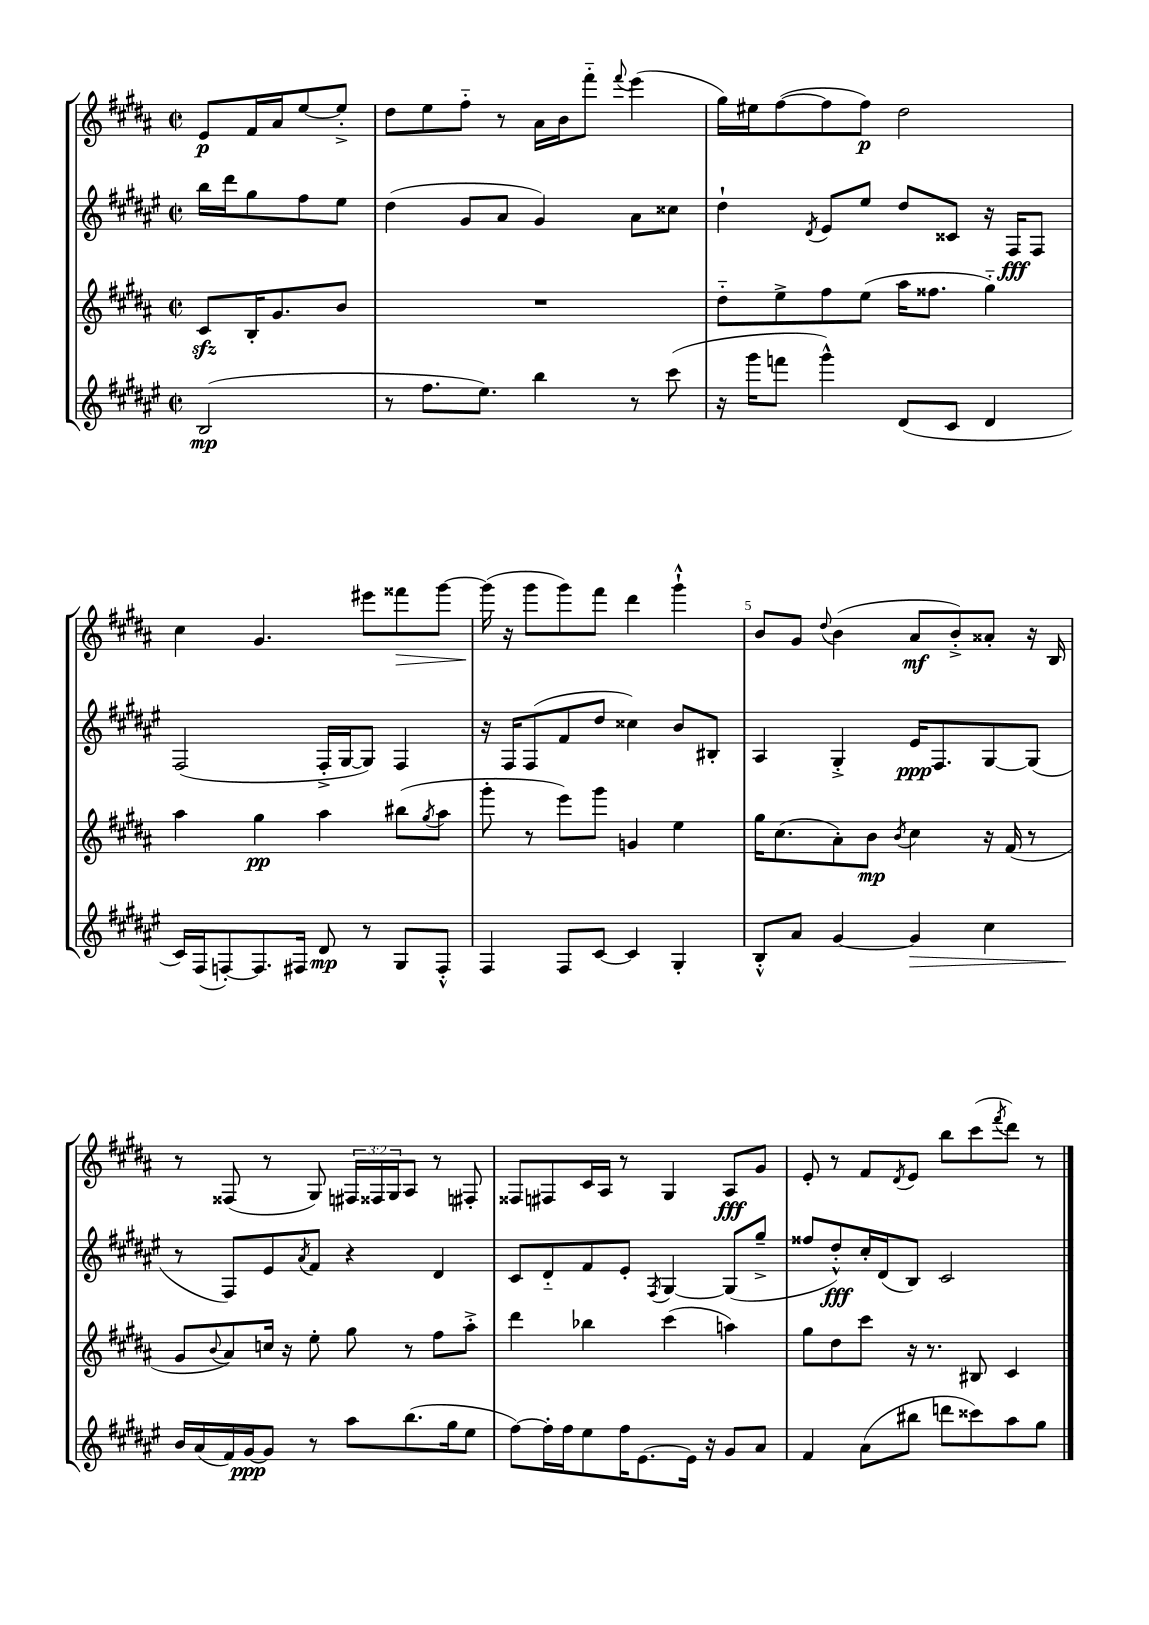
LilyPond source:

<<
\new StaffGroup <<
\new Staff = "s0" {
    \clef treble \key b \major \defaultTimeSignature \time 2/2 \override Staff.TupletNumber.text = #tuplet-number::calc-fraction-text \partial 2
    e'8\p fis'16 ais'16 e''8~ e''8-.-> |
    dis''8 e''8 fis''8-_ r8 ais'16 b'16 fis'''8-_ \appoggiatura { fis'''8 } e'''4( |
    gis''16) eis''16 fis''8~( fis''8 fis''8\p) dis''2 |
    cis''4 gis'4. eis'''8 fisis'''8\> gis'''8~ |
    gis'''16\!( r16 gis'''8 gis'''8) fis'''8 dis'''4 gis'''4-!-^ |
    b'8 gis'8 \appoggiatura { dis''8 } b'4( ais'8\mf b'8-.->) aisis'8-. r16 b16 |
    r8 fisis8( r8 gis8) \tuplet 3/2 { fis16 fisis16 gis16 } ais8 r8 fis8-. |
    fisis8 fis8 cis'16 ais16 r8 gis4 ais8\fff gis'8 |
    e'8-. r8 fis'8 \acciaccatura { dis'8 } e'8 b''8 cis'''8( \acciaccatura { fis'''8 } dis'''8) r8 \bar "|." |
}
\new Staff = "s1" {
    \clef treble \key fis \major \defaultTimeSignature \time 2/2 \partial 2
    b''16 dis'''16 gis''8 fis''8 eis''8 |
    dis''4( gis'8 ais'8 gis'4) ais'8 cisis''8 |
    dis''4-! \acciaccatura { dis'8 } eis'8 eis''8 dis''8 cisis'8 r16 fis16\fff fis8 |
    fis2( fis16-.-> gis16~ gis8) fis4 |
    r16 fis16 fis8( fis'8 dis''8 cisis''4) b'8 bis8-. |
    ais4 gis4-.-> eis'16\ppp fis8. gis8~ gis8( |
    r8 fis8) eis'8 \acciaccatura { ais'8 } fis'8 r4 dis'4 |
    cis'8 dis'8-_ fis'8 eis'8-. \acciaccatura { fis8 } gis4~ gis8( gis''8---> |
    fisis''8 dis''8-.-^\fff) cis''16-. dis'16( b8) cis'2 \bar "|." |
}
\new Staff = "s2" {
    \clef treble \key b \major \defaultTimeSignature \time 2/2 \partial 2
    cis'8\sfz b16-. gis'8. b'8 |
    R1 |
    dis''8-_ e''8-> fis''8 e''8( ais''16 fisis''8. gis''4-_) |
    ais''4 gis''4\pp ais''4 bis''8( \acciaccatura { gis''8 } ais''8 |
    gis'''8-. r8 e'''8) gis'''8 g'4 e''4 |
    gis''16 cis''8.( ais'8-.) b'8\mp \acciaccatura { b'8 } cis''4 r16 fis'16( r8 |
    gis'8 \appoggiatura { b'8 } ais'8) c''16 r16 e''8-. gis''8 r8 fis''8 ais''8-.-> |
    dis'''4 bes''4 cis'''4( a''4) |
    gis''8 dis''8 cis'''8 r16 r8. bis8 cis'4 \bar "|." |
}
\new Staff = "s3" {
    \clef treble \key fis \major \defaultTimeSignature \time 2/2 \partial 2
    b2\mp( |
    r8 fis''8. eis''8.) b''4 r8 cis'''8( |
    r16 gis'''16 f'''8 gis'''4-^) dis'8( cis'8 dis'4 |
    cis'16) fis16( f8~-.) f8. fis16 dis'8\mp r8 gis8 fis8-.-^ |
    fis4 fis8 cis'8~ cis'4 gis4-. |
    b8-.-^ ais'8 gis'4~ gis'4\> cis''4 |
    b'16\! ais'16( fis'16) gis'16~\ppp gis'8 r8 ais''8 b''8.( gis''16 eis''8 |
    fis''8~) fis''16-. fis''16 eis''8 fis''16 eis'8.~ eis'16 r16 gis'8 ais'8 |
    fis'4 ais'8( bis''8 d'''8 cisis'''8) ais''8 gis''8 \bar "|." |
}
>>
>>
\layout { \context { \Score \override BarNumber.break-visibility = ##(#f #t #t) barNumberVisibility = #(every-nth-bar-number-visible 5) } }
